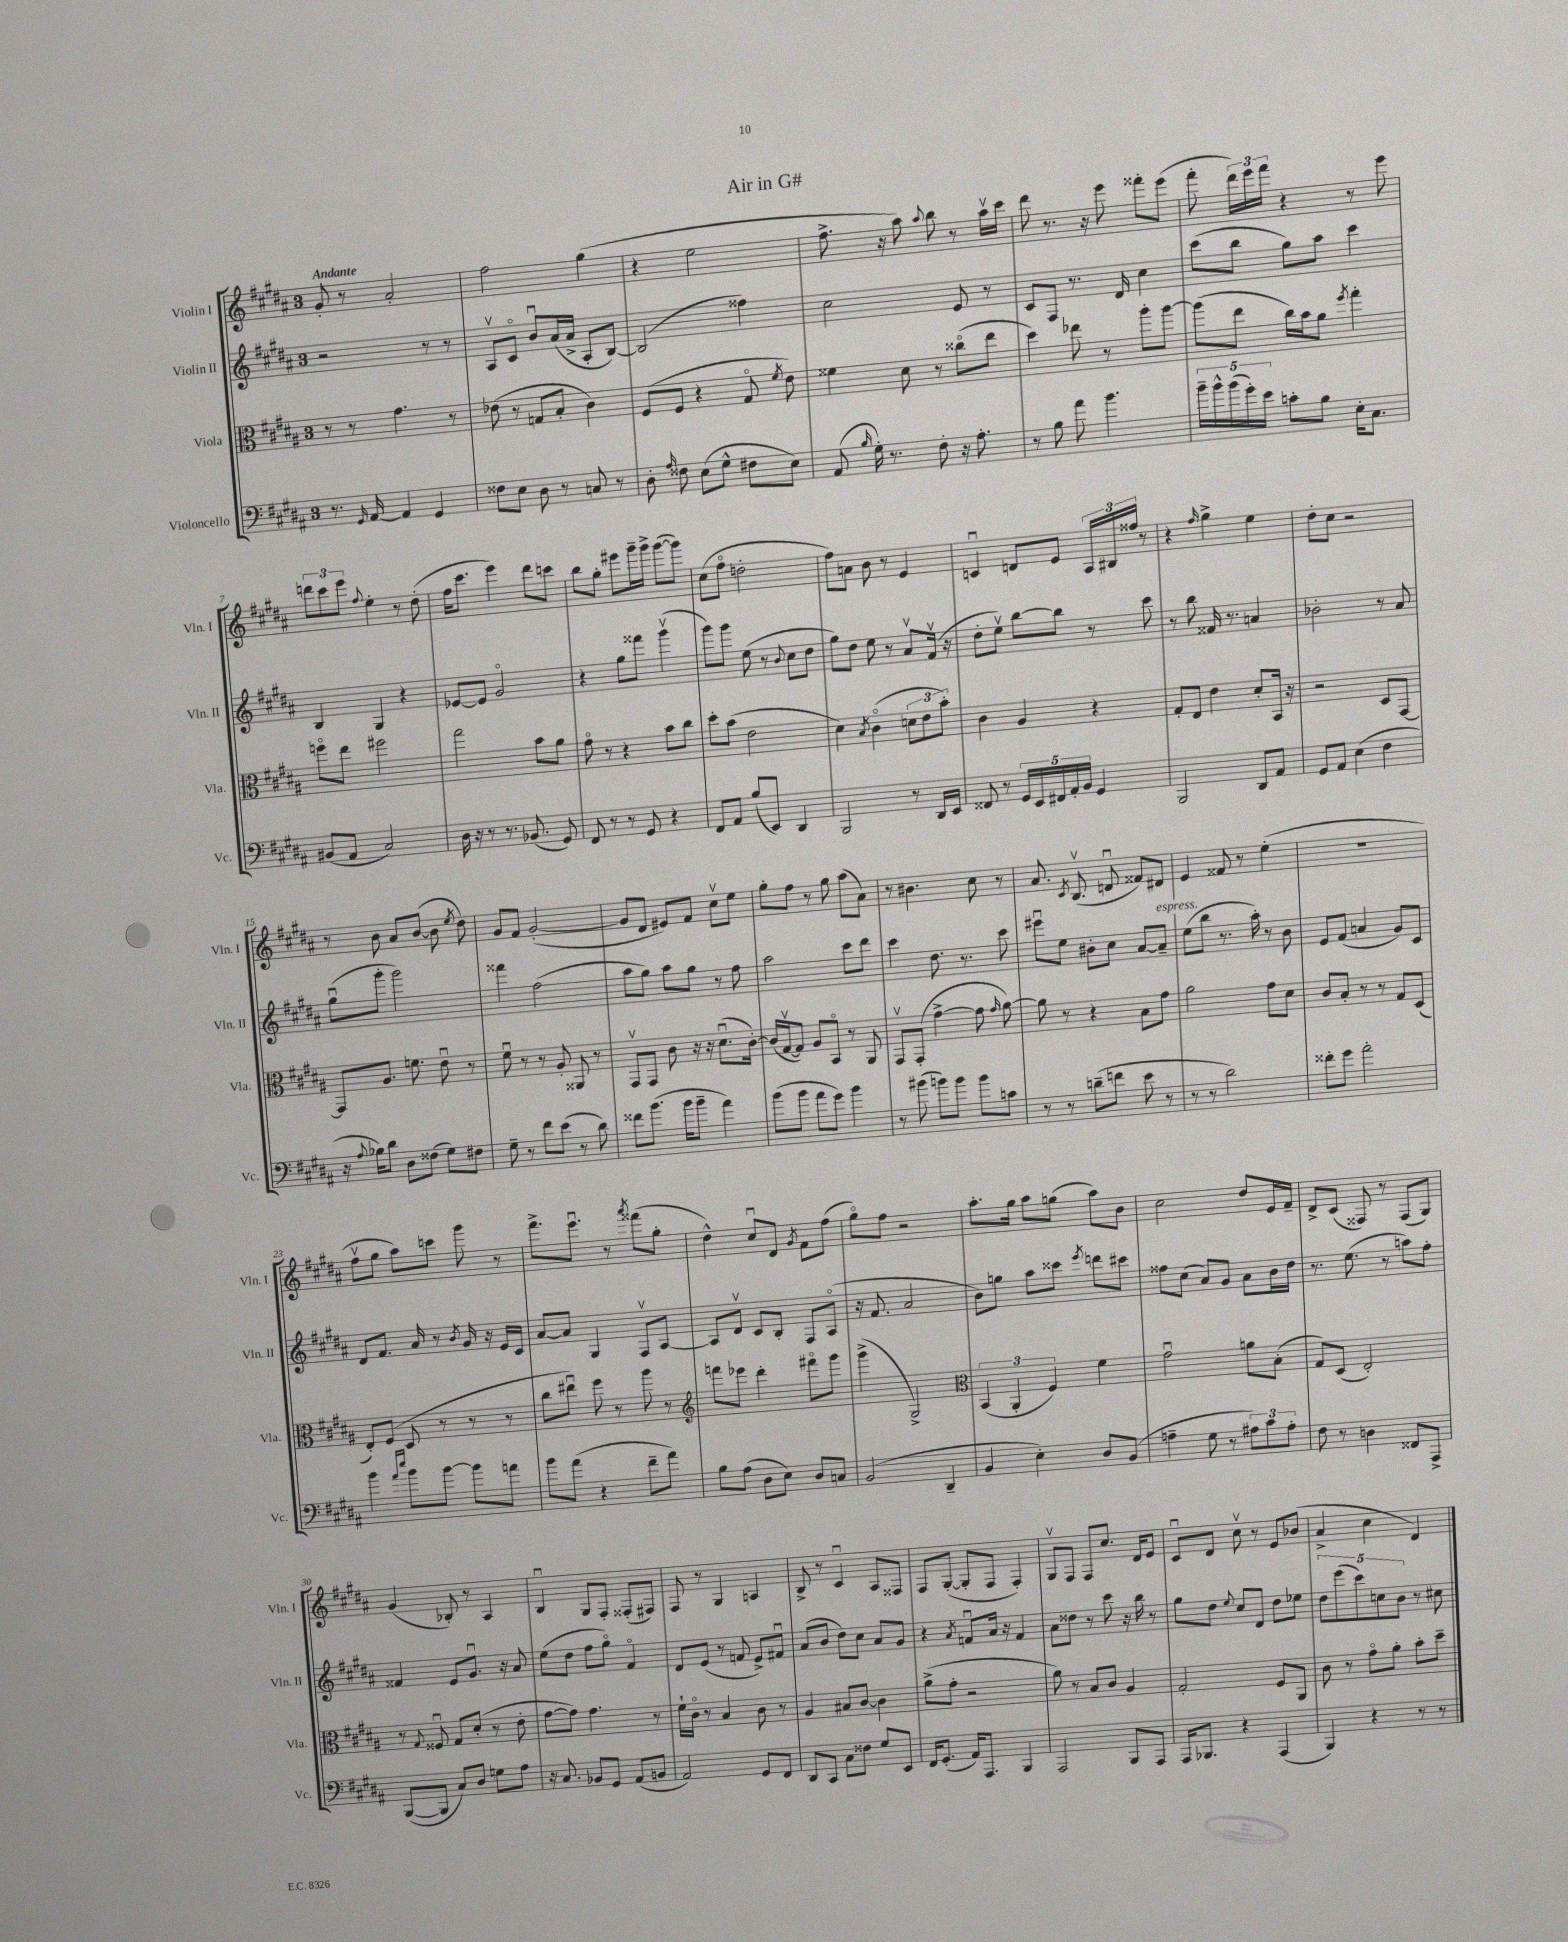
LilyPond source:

\header { title = "Air in G#" }
<<
\new StaffGroup <<
\new Staff = "s0" \with { instrumentName = "Violin I" shortInstrumentName = "Vln. I" } {
    \clef treble \key b \major \once \override Staff.TimeSignature.style = #'single-digit \time 3/4 \tempo "Andante"
    \autoBeamOff gis'8-. r8 ais'2-. |
    fis''2 gis''4( |
    r4 e''2 |
    fis''8.-> r16 ais''8) \appoggiatura { ais''8 } b''8 r8 ais''16[\upbow cis'''16] |
    dis'''8 r8. r16 e'''8 fisis'''8[-. e'''8]( |
    fis'''8-. \tuplet 3/2 { dis'''16[) e'''16 fis'''16] } r4 r8 e'''8 |
    \tuplet 3/2 { d'''8[ cis'''8 e'''8] } \appoggiatura { fis''8 } e''4-. r8 dis''8-.( |
    fis''16[ cis'''8.] e'''4) dis'''8[ c'''8] |
    b''8[ gis''8]-. eis'''8[ gis'''16-- gis'''16]-> gis'''8[~( gis'''8]) |
    cis''8[( fis''8]\flageolet d''2-. |
    fis''8[) a'8] b'8 r8 e'4 |
    c'4\downbow d'8[ e'8] \tuplet 3/2 { ais16[ bis16 fisis''16] } r8 |
    r4 \grace { fis''16 } gis''4-> e''4 |
    dis''8[-. cis''8] r2 |
    r8 b'8 ais'8[ b'8]~( b'8 \acciaccatura { e''8 } dis''8) |
    gis'8[ fis'8] gis'2~-.( |
    gis'8[ dis'8] eis'8[) fis'8] cis''8[\upbow e''8] |
    gis''8[-. fis''8] r8 gis''8 ais''8[( ais'8]) |
    r8 bis'4. cis''8 r8 |
    ais'8. \acciaccatura { cis'8 } b8.\upbow( d'8\downbow fisis'8[) dis'8] |
    e'4 fisis'8 r8 e''4-.( |
    R2. |
    fis''8[\upbow gis''8] ais''8[) c'''8] gis'''8 r8 |
    fis'''8.[-> e'''8.]\downbow r8 \acciaccatura { ais'''8 } fisis'''8[( gis''8]-. |
    dis''4-^) cis''8[\downbow dis'8] \acciaccatura { gis'8 } fis'8[ fis''8]( |
    gis''8[\flageolet) fis''8] r2 |
    ais''8.[-. gis''16] ais''8[ g''8]( ais''8[) b'8] |
    cis''2 dis''8[ e'16 fis'16]-- |
    dis'8[-> cis'8]( fisis8) r8 fisis8[( gis8]) |
    gis'4( bes8-.) r8 ais4 |
    b4\downbow gis8[ fis8]-. fisis8[-.( fis8]) |
    fis8 r8 gis4 a4 |
    b8-> r8 cis'4\downbow ais8[ fisis8] |
    fis8[ gis8]~-.( gis8[-. fis8] fis4-.) |
    gis8[\upbow fis8] fis8[ cis''8.] dis'16[ e'8] |
    cis'8[\downbow dis'8] cis''8\upbow r8 e'8[ bes'8]( |
    ais'4-> cis''4 dis'4) \bar "|." |
}
\new Staff = "s1" \with { instrumentName = "Violin II" shortInstrumentName = "Vln. II" } {
    \clef treble \key b \major \once \override Staff.TimeSignature.style = #'single-digit \time 3/4
    \autoBeamOff r2 r8 r8 |
    ais8[\upbow cis'8]\flageolet b'8[\downbow ais'16( ais'16]-> ais8[-. b8]~) |
    b2( fisis''4) |
    cis''2 e'8 r8 |
    cis'8[ fis8] r8. dis'16 cis''4 |
    cis'''8[( b''8] gis''8[) ais''8] cis'''4 |
    b4 gis4 r4 |
    ees'8[~ ees'8] gis'2\flageolet |
    r4 gis''8[ fisis'''8] gis'''4\upbow( |
    gis'''8[) gis'''8] e''8( r8 \appoggiatura { b'8 } cis''8[ dis''8] |
    gis''8[) dis''8] e''8 r8 ais'8[\upbow fis'16]\upbow( r16 |
    dis''8[-. e''8]\upbow) b''8[~ b''8] r8 cis'''8 |
    r8 b''8 fisis'16 r8. a'4 |
    bes'2-. r8 ais'8 |
    gis''8[\downbow( gis'''8]-. gis'''2) |
    fisis'''4 fis''2( |
    ais''8[ gis''8]) ais''8[ gis''8] r8 fis''8 |
    ais''2 cis'''8[ dis'''8] |
    cis'''4 dis''8. r8. cis'''8 |
    eis'''8[\downbow e''8] bis'8[-. cis''8] ais'8[~ ais'8]--^\markup { \italic "espress." } |
    e''8[( b''8] r8. ais''16-.) r8 b'8 |
    e'8[ fis'8]( a'4 gis'8[) cis'8] |
    dis'8[ fis'8.] ais'16 r8 \acciaccatura { b'8 } gis'16 r16 e'16[ cis'16] |
    ais'8[~ ais'8] gis4 fis8[\upbow ais8]~ |
    ais8[ dis'8]\upbow cis'8[ b8]-. fis8[ ais8]\flageolet( |
    r16 fis'8. ais'2 |
    b'8[) g''8] ais''8[ cisis'''8] \acciaccatura { e'''8 } d'''8[ cis'''8] |
    fisis''8[ cis''8]( ais'8[) gis'8] ais'8[ b'16 dis''16] |
    r8. e''8.( r8 a''8[) fis''8]-. |
    fisis'4 e'8[ gis'8.]\downbow r16 ais'8 |
    e''8[( dis''8] fis''8[ gis''8]\flageolet) fis'4\flageolet |
    dis'8[ e'8]( r8 f'8 e'8[->) fis'8]\downbow |
    ais'8[( b'8] dis''8[) cis''8] ais'8[ gis'8] |
    r4 \acciaccatura { ais'8 } f'8[\downbow ais'16] r16 f'4 |
    ais'8[ disis''8] r8 cis'''8 r16 b''16 r8 |
    gis''8[ dis''8] \appoggiatura { e''8 } cis''8[ dis'8] dis''8[ ees''8] |
    \tuplet 5/4 { dis''8[ e'''8( cis'''8) c''8 b'8] } r8 cis''8 \bar "|." |
}
\new Staff = "s2" \with { instrumentName = "Viola" shortInstrumentName = "Vla." } {
    \clef alto \key b \major \once \override Staff.TimeSignature.style = #'single-digit \time 3/4
    \autoBeamOff r8 r8 gis'4. r8 |
    ees'8( r8 g8[ b8]-. cis'4) |
    fis8[( fis8] r4 gis8\flageolet \acciaccatura { fis'8 } e'8) |
    fisis'4 dis'8 r8 cisis''8[\flageolet( e''8] |
    dis''4) ees''8 r8 ais''8[-. ais''8]~ |
    ais''8[( e''8] cis''16[) b'16 ais'8] \acciaccatura { fis''8 } gis''4-. |
    f''8[\flageolet e''8] fis''2 |
    gis''2 b'8[ ais'8] |
    gis'8\flageolet r8 r4 b'8[ cis''8] |
    dis''8[-. b'8]( e'2 |
    dis'4) \acciaccatura { b8 } cis'4\flageolet( \tuplet 3/2 { d'8[ e'8 b'8]-.) } |
    cis'4 ais4 r4 |
    gis8[-. e8] e'4 dis'8[-. b,16] r16 |
    r2 dis8[ gis,8]~ |
    gis,8[ ais8.] f'8. e'8\downbow r8 |
    fis'8\downbow r8 r8 ais8-. aisis,8 r8 |
    gis,8[\upbow gis,8] cis'8 r16 r16 dis'8.[\downbow( cis'16]~-.) |
    cis'16[( gis16~\upbow gis8]) ais8[ b,8]\flageolet r8 ais,8 |
    gis,8[\upbow gis,8]-.( gis'4~-> gis'8 \grace { gis'16 } ais'8~) |
    ais'8 r8 r4 b8[ gis'8] |
    ais'2 gis'8[ dis'8] |
    cis'8[ b8]-. r8 r8 gis8[ dis8]( |
    e8[-.) fis8]( dis8 r8 r8 r8 |
    cis''8[ eis''8]\downbow) fis''8 r8 ais''8 r8 |
    \clef treble f'''8[ ees'''8] dis'''4-. fis'''8[\flageolet gis'''8] |
    gis'''4->( gis2->) |
    \clef alto \tuplet 3/2 { b,4( ais,4-. fis4) } fis'4 |
    gis'2\downbow a'8[ b8]-.( |
    gis8[) dis8]( e2-.) |
    r8 \appoggiatura { gis8 } fisis8\downbow gis8[ dis'8]-.( r8 e'8-. |
    gis'8[~ gis'8]) gis'4. r8 |
    fis'16[-! cis'16]\flageolet r8 b4 cis'8 r8 |
    ais4 bis8[ cis'8]~ cis'4 |
    ais'8[->( gis'8]-. r2 |
    ais'8) r8 b8[ cis'8] ais4 |
    gis2-. fis8[ ais,8] |
    cis'8 r8 gis'8[\flageolet ais'8]-. b'8[-. dis''8]-- \bar "|." |
}
\new Staff = "s3" \with { instrumentName = "Violoncello" shortInstrumentName = "Vc." } {
    \clef bass \key b \major \once \override Staff.TimeSignature.style = #'single-digit \time 3/4
    \autoBeamOff r8. \grace { gis,16 } ais,16~ ais,4 gis,4 |
    fisis8[ e8] dis8 r8 c8 r8 |
    dis8-. \grace { ais16 } fisis8 e8[( gis8]-^ fis8[ e8]) |
    ais,8( \grace { b16 } gis16-.) r8. fis8-. r16 ais8.-. |
    r8 b8 ais'8 b'4. |
    \tuplet 5/4 { b'16[-- b'16-^ b'16( gis'16-.) e'16] } c'8[-. b8] e16[-. cis8.] |
    bis,8[( ais,8] cis2) |
    dis16 r16 r8 r8. bes,8.( gis,8) |
    fis,8 r8 r8 gis,8 r4 |
    fis,8[ ais,8] b8[( e,8]) dis,4 |
    b,,2 r8 dis,16[ e,16] |
    fisis,8 r8 \tuplet 5/4 { gis,16[ e,16 fis,16 ais,16-. b,16] } gis,4 |
    b,,2 dis,8[ ais,8] |
    gis,8[ ais,8] e4( fis4 |
    r16 \appoggiatura { ais8 } bes16[) dis'8] dis8[ fisis8]( gis8[) fis8] |
    gis8-- r8 fis'8[ e'8]( r8 dis'8) |
    fisis'8[ b'8.]( b'16[ b'8]-- ais'4) |
    b'8[( b'8] ais'8[ gis'8]) b'4 |
    r8 bis'8( b'8[) b'8] b'8[ c'8] |
    r8 r8 d'8[--( f'8] e'8 r8 |
    r8 r8 dis'2) |
    fisis'8[-. gis'8] ais'2-. |
    b'4 \grace { ais'16[ e''16] } b'8[ b'8]~ b'8[ a'8] |
    b'8[ ais'8]( r4 fis'8[-- ais'8]) |
    b8[ ais8]( dis8[ e8]) dis8[ c8] |
    b,2( dis,4-- |
    b,4 e4-.) dis8[ b,8]( |
    a4-- gis8 r8 \tuplet 3/2 { ais8[) cis'8 ais8]-. } |
    fis8 r8 d4 fisis,8[ ais,,8]-> |
    b,,8[~( b,,8] cis8[) dis8] g8[ ais8] |
    r16 cis8. bes,8[ gis,8] ais,8[( b,8] |
    ais,2) gis,8[ fis,8] |
    dis,8[ cis,8] cis8[ fisis8] gis8[ e,8] |
    fis,16[ gis,8.]-.( ais,16[) ais,,8.] b,,4 |
    ais,,2 b,,8[ ais,,8] |
    ais,,16[ bes,,8.] r4 ais,,4( |
    b,,4) r4 r8 r8 \bar "|." |
}
>>
>>
